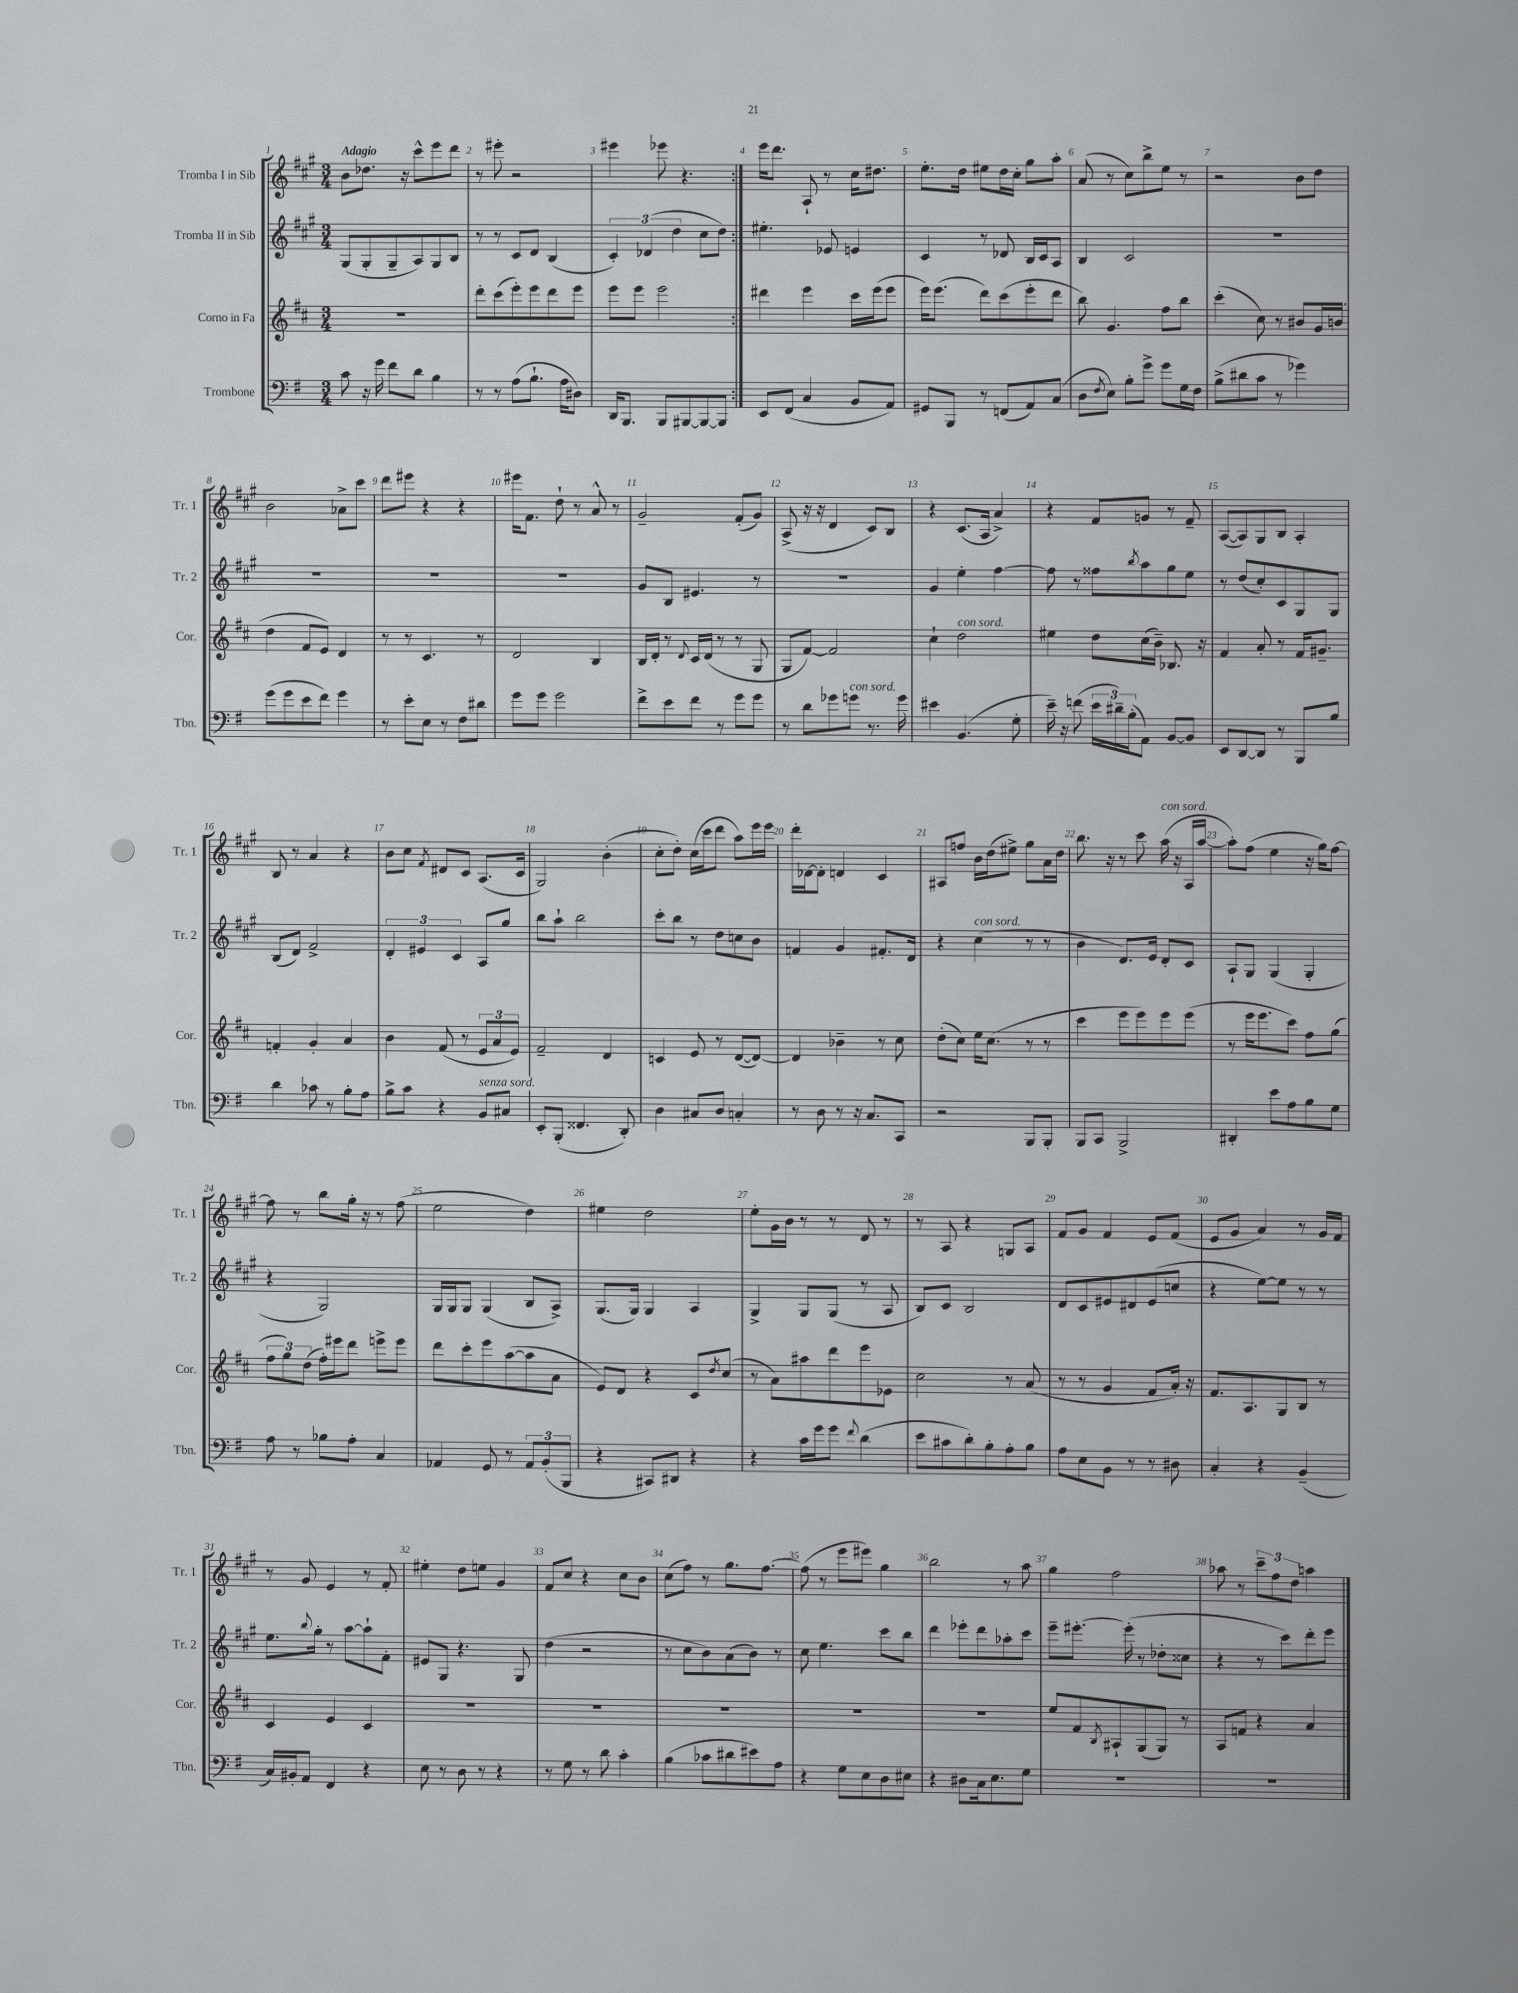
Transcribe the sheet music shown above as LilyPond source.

<<
\new StaffGroup <<
\new Staff = "s0" \with { instrumentName = "Tromba I in Sib" shortInstrumentName = "Tr. 1" } {
    \clef treble \key a \major \numericTimeSignature \time 3/4 \tempo "Adagio"
    \repeat volta 2 { b'8 des''8. r16 cis'''8-^ e'''8 d'''8 |
    r8 eis'''8-. r2 |
    eis'''4 ees'''8 r4. | }
    e'''16 d'''8. a8-! r8 cis''16 dis''8. |
    e''8.-. d''16 eis''8 d''16 cis''16-. gis''8 a''8-. |
    a'8( r8 cis''8) b''8-> e''8 r8 |
    r2 b'8 d''8 |
    b'2 aes'8-> cis'''8 |
    d'''8 eis'''8 r4 r4 |
    eis'''16 fis'8. d''8-! r8 a'8-^ r8 |
    gis'2-- fis'8-.( gis'8) |
    a8->( r16 r16 d'4 cis'8) b8 |
    r4 cis'8.( a16 a'4->) |
    r4 fis'8 g'8 r8 fis'8-- |
    a8~( a8) gis8 b8 a4-. |
    b8 r8 a'4 r4 |
    b'8 cis''8 \acciaccatura { fis'8 } dis'8 cis'8 a8.( cis'16 |
    gis2) b'4-.( |
    cis''8-. d''8-.) cis''16( cis'''16 d'''8 a''8) e'''16 e'''16 |
    d'''16-. des'16~ des'8-. d'4 cis'4 |
    ais8 f''8 b'16 d''16( eis''8->) gis''8 a'16 d''16 |
    b''8. r16 r8 cis'''8 a''16^\markup { \italic "con sord." }( r16 a16 a''16~ |
    a''8-.) fis''8( e''4 r16 gis''16) fis''8~ |
    fis''8 r8 b''8 gis''16-. r16 r8 fis''8( |
    e''2 d''4) |
    eis''4 d''2 |
    e''8-. gis'16 b'16 r8 r8 d'8 r8 |
    r8 a8 r4 g8 a8 |
    fis'8 gis'8 fis'4 e'8 fis'8( |
    e'8 gis'8 a'4) r8 gis'16 fis'16 |
    r8 gis'8 e'4 r8 fis'8-. |
    eis''4-. d''8 e''8 gis'4 |
    fis'8 cis''8 r4 cis''8 b'8 |
    cis''8( fis''8) r8 gis''8. fis''8.~ |
    fis''8( r8 e'''8 eis'''8) gis''4 |
    b''2 r8 a''8 |
    gis''4 fis''2 |
    aes''8 r8 \tuplet 3/2 { cis'''8-- fis''8 d''8 } a''4 \bar "|." |
}
\new Staff = "s1" \with { instrumentName = "Tromba II in Sib" shortInstrumentName = "Tr. 2" } {
    \clef treble \key a \major \numericTimeSignature \time 3/4
    \repeat volta 2 { gis8( gis8-. gis8-- a8) gis8 b8 |
    r8 r8 cis'8 d'8 b4( |
    \tuplet 3/2 { cis'4-.) des'4( d''4 } cis''8 d''8) | }
    eis''4.-. ees'8 e'4 |
    cis'4 r8 des'8 b16 cis'16 a8 |
    b4 cis'2 |
    R2. |
    R2. |
    R2. |
    R2. |
    gis'8 b8 eis'4. r8 |
    R2. |
    gis'4 e''4-. fis''4~ |
    fis''8 r8 fisis''8 \acciaccatura { b''8 } a''8 gis''8 e''8 |
    r8 d''8( cis''8-.) cis'8 gis8 gis8 |
    b8( d'8) fis'2-> |
    \tuplet 3/2 { d'4-. eis'4 cis'4 } a8 gis''8 |
    b''8 a''8-! b''2 |
    cis'''8-. b''8 r8 d''8 c''8 b'8 |
    f'4 gis'4 fis'8.-. d'16 |
    r4 cis''4^\markup { \italic "con sord." }( r8 r8 |
    b'4 d'8.) e'16 d'8-. cis'8 |
    a8-! gis8 gis4( gis4-. |
    r4 gis2) |
    gis16 gis16 gis8 gis4( b8 a8->) |
    gis8.( gis16) gis4 a4 |
    gis4-> gis8 gis8( r8 a8 |
    b8) cis'8 b2 |
    d'8 cis'8 eis'8 dis'8 eis'8( c''8 |
    r4 e''8~) e''8 r8 r8 |
    e''8. \appoggiatura { b''8 } gis''16-. r8 a''8~ a''8-! fis'8-. |
    eis'8 gis8 r4. gis8 |
    d''4( r2 |
    r8 cis''8 b'8) a'8( b'8) r8 |
    cis''8 e''4. cis'''8 b''8 |
    d'''4 ees'''8-. d'''8 aes''8-. cis'''8 |
    e'''8-- eis'''8.~-. eis'''16-.( r8 des''8-. cisis''8 |
    r4 r8 cis'''8) d'''8-. e'''8 \bar "|." |
}
\new Staff = "s2" \with { instrumentName = "Corno in Fa" shortInstrumentName = "Cor." } {
    \clef treble \key d \major \numericTimeSignature \time 3/4
    \repeat volta 2 { R2. |
    d'''8-. cis'''8( e'''8-.) e'''8 d'''8 e'''8 |
    e'''8 e'''8 e'''2 | }
    dis'''4 e'''4 cis'''16 e'''16( e'''8 |
    e'''16) e'''8.( d'''8) cis'''8( e'''8-. d'''8 |
    b''8) g'4. fis''8 b''8 |
    cis'''4-.( cis''8) r8 bis'8 g'16 b'16( |
    d''4 fis'8 e'8) d'4 |
    r8 r8 cis'4. r8 |
    d'2 b4 |
    b16 d'16-. r8 \appoggiatura { d'8 } cis'16 d'16( r8 r8 g8 |
    g8 fis'8~) fis'2 |
    cis''4-! d''2^\markup { \italic "con sord." } |
    eis''4 d''8 cis''16( b'16--) bes8. r16 |
    fis'4 a'8-. r8 fis'16 gis'8.-- |
    f'4-. g'4-. a'4 |
    b'4 fis'8( r8 \tuplet 3/2 { e'8 a'8 e'8) } |
    fis'2-- d'4 |
    c'4 e'8 r8 d'8~( d'8~) |
    d'4 bes'4-- r8 cis''8 |
    d''8-.( cis''8) e''16 cis''8.( r8 r8 |
    cis'''4 e'''8 e'''8) e'''8 e'''8( |
    r8 e'''16 e'''8. cis'''8) fis''8 g''8( |
    \tuplet 3/2 { fis''8 g''8) d''8( } fis''16-.) eis'''16 d'''8 e'''8-> e'''8 |
    d'''8 cis'''8-. e'''8 a''8~( a''8 a'8 |
    e'8) d'8 r4 cis'8 \acciaccatura { d''8 } cis''8( |
    r8 a'8) ais''8 d'''8 e'''8 ees'8 |
    cis''2 r8 a'8( |
    r8 r8 g'4 fis'8 a'16-.) r16 |
    fis'8. a8. g8 b8 r8 |
    cis'4 e'4 cis'4 |
    R2. |
    R2. |
    R2. |
    R2. |
    R2. |
    e''8 fis'8 \acciaccatura { b8 } ais8-! g8( g8) r8 |
    a8 f'8 r4 a'4 \bar "|." |
}
\new Staff = "s3" \with { instrumentName = "Trombone" shortInstrumentName = "Tbn." } {
    \clef bass \key g \major \numericTimeSignature \time 3/4
    \repeat volta 2 { c'8 r16 g'16 fis'8 d'8 b4 |
    r8 r8 a8( b8.-! a16 dis8) |
    d,16 b,,8. b,,8 bis,,8~ bis,,8~ bis,,8 | }
    e,8 fis,8( c4 b,8 a,8) |
    gis,8 b,,8 r8 f,8( a,8) c8( |
    d8 \acciaccatura { fis8 } e8) b8-. g'8-> g'8 g16 fis16 |
    b8->( dis'8 c'8 r8 ges'4) |
    g'8( g'8 e'8 fis'8) g'4 |
    r8 e'8-. e8 r8 fis8 dis'8 |
    g'8 g'8 g'2 |
    fis'8-> e'8 fis'8 r8 g'8 g'8 |
    r8 d'8 ges'8 g'8^\markup { \italic "con sord." } r8. g'16 |
    eis'4 b,4.( g8-. |
    e'16--) r16 f'8( \tuplet 3/2 { e'16 dis'16--) b16-.( } a,8) b,8~ b,8 |
    e,8 d,8~ d,8 r8 b,,8 b8 |
    d'4 ces'8 r8 b8-. a8 |
    b8-> c'8 r4 b,8^\markup { \italic "senza sord." } cis8 |
    e,8-. b,,8-.( fisis,4. d,8-.) |
    d4 cis8 d8 c4-. |
    r8 d8 r8 r16 c8. c,8 |
    r2 b,,8 b,,8-. |
    b,,8 c,8 b,,2-> |
    dis,4-. e'8 a8 b8 g8 |
    a8 r8 bes8 a8-. c4 |
    aes,4 g,8 r8 \tuplet 3/2 { aes,8 b,8-.( b,,8 } |
    r4 cis,8) dis,8 r4 |
    r4 c'16 g'16 g'8 \appoggiatura { fis'8 } d'4( |
    e'8 cis'8 d'8-.) b8-. a8-. b8 |
    a8 e8 b,8 r8 r8 dis8 |
    c4-. r4 b,4--( |
    c16) bis,16-. a,8 fis,4 r4 |
    e8 r8 d8 r8 r4 |
    r8 g8 r8 d'8 c'4-. |
    b4( ces'8 dis'8 eis'8) a8 |
    r4 g8 e8 d8 eis8 |
    r4 dis8 c16 e8. g8 |
    R2. |
    R2. \bar "|." |
}
>>
>>
\layout { \context { \Score \override BarNumber.break-visibility = ##(#f #t #t) barNumberVisibility = #all-bar-numbers-visible } }
